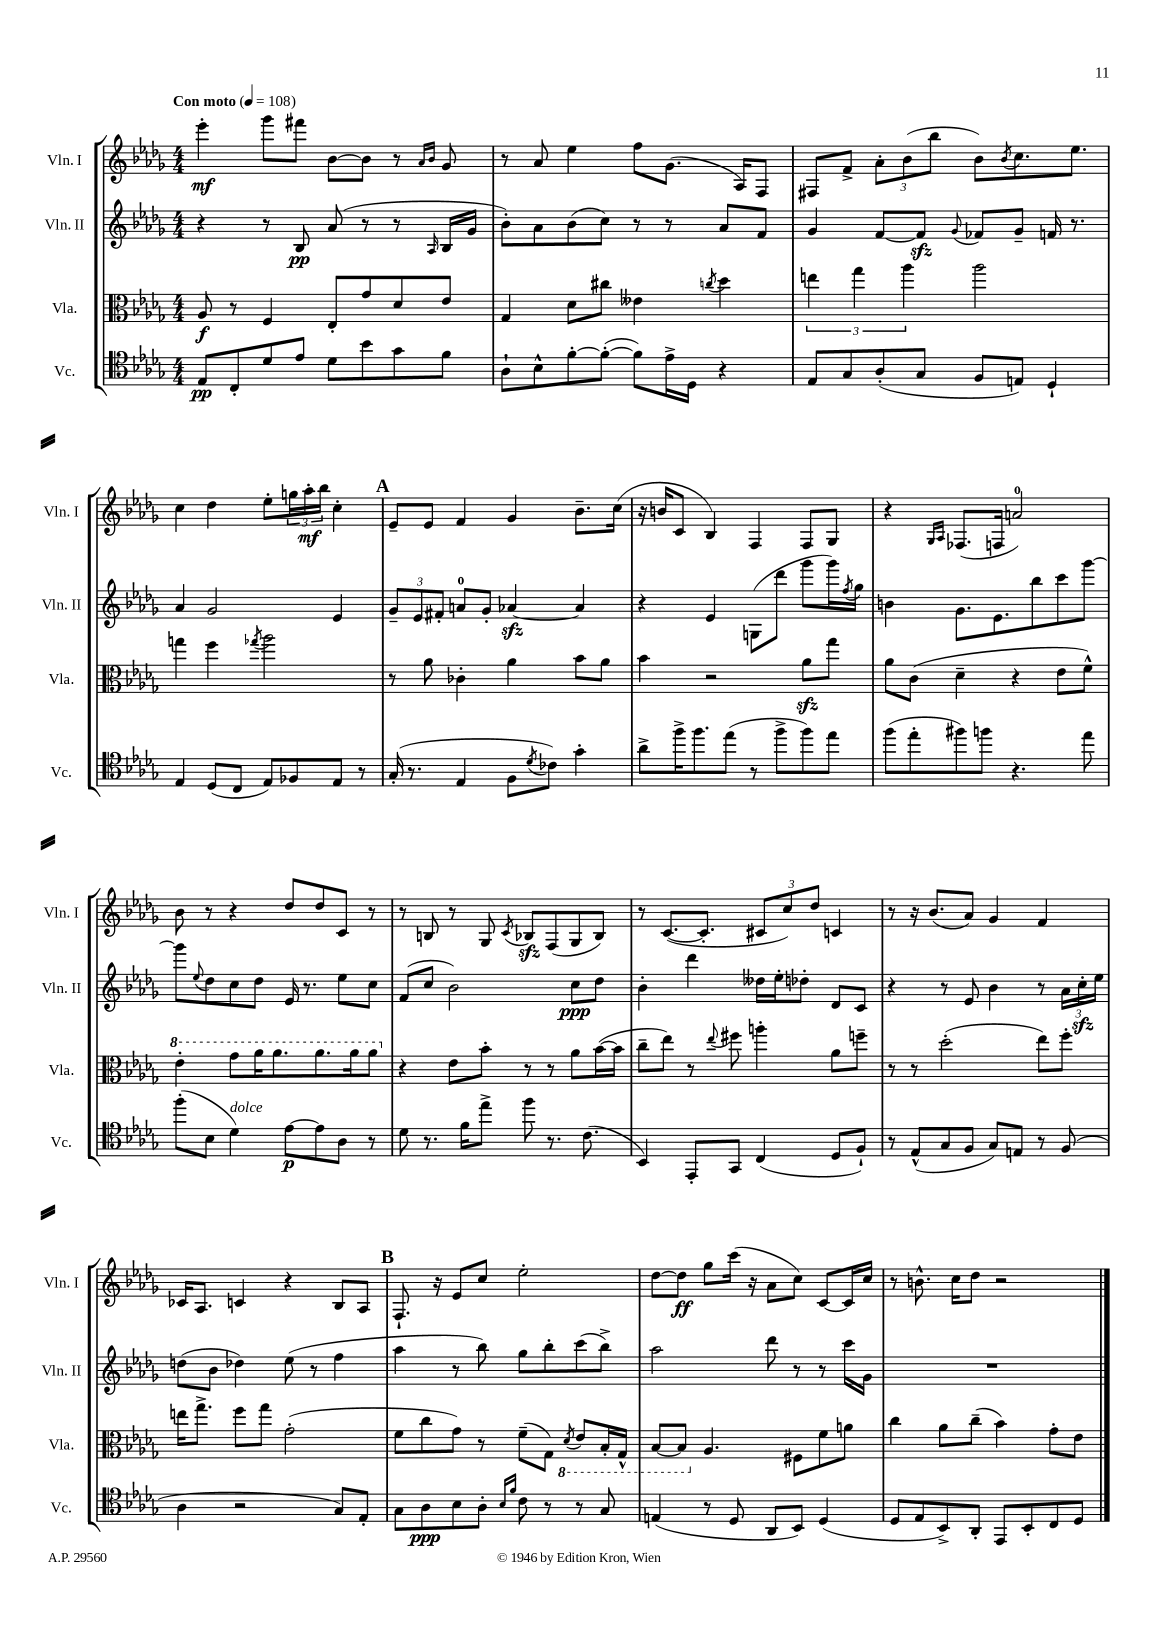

**kern	**kern	**kern	**kern
*staff4	*staff3	*staff2	*staff1
*clefC4	*clefC3	*clefG2	*clefG2
*k[b-e-a-d-g-]	*k[b-e-a-d-g-]	*k[b-e-a-d-g-]	*k[b-e-a-d-g-]
*M4/4	*M4/4	*M4/4	*M4/4
*MM108	*MM108	*MM108	*MM108
8E-	8A-	4r	4eee-'
8C'	8r	.	.
8d-	4F	8r	8ggg-
8e-	.	8B-	8fff#
8d-	8E-'	(8a-	[8b-
8b-	8g-	8r	8b-]
8g-	8d-	8r	8r
.	.	.	16qqa-
.	.	16qqA-	16qqb-
8f	8e-	16B-	8g-
.	.	16g-	.
=	=	=	=
8A-`	4G-	8b-')	8r
8B-^^	.	8a-	8a-
[8f'	8d-	(8b-	4ee-
(8f'_	8cc#	8cc)	.
8f])	4e--	8r	8ff
16e-^	.	8r	(8.g-
16D-	.	.	.
.	8qcc	.	.
4r	4dd-	8a-	.
.	.	.	16A-)
.	.	8f	8F
=	=	=	=
8E-	6ee	4g-	8F#
8G-	.	.	8f^
.	6gg-	.	.
(8A-'	.	[8f	12a-'
.	6aa-	.	(12b-
8G-	.	8f]	.
.	.	.	12bb-
.	.	8qqg-	.
8F	2aa-	8f-	8b-)
.	.	.	8qb-
8E)	.	8g-~	8.cc
4D-`	.	16f	.
.	.	8.r	8.ee-
=	=	=	=
4E-	4gg	4a-	4cc
(8D-	4ff	2g-	4dd-
8C	.	.	.
.	8qgg-	.	.
8E-)	2aa-	.	8ee-'
8F-	.	.	24gg
.	.	.	24aa-'
.	.	.	24bb-
8E-	.	4e-	4cc'
8r	.	.	.
=	=	=	=
(16G-'	8r	12g-~	8e-~
8.r	.	.	.
.	.	12e-	.
.	8a-	.	8e-
.	.	12f#'	.
4E-	4c-'	8a	4f
.	.	8g-'	.
8F	4a-	[4a-	4g-
8qd-	.	.	.
8c-)	.	.	.
4g-'	8b-	4a-]	8.b-~
.	8a-	.	.
.	.	.	(16cc
=	=	=	=
8a-^	4b-	4r	16r
.	.	.	16b
16ff^	.	.	8c
8.ff	.	.	.
.	2r	4e-	4B-)
(8ee-	.	.	.
8r	.	(8G	4F
8ff^	.	8ddd-	.
8ff)	8a-	8ggg-	8F
8ee-	8gg-	16ggg-)	8G-
.	.	8qff	.
.	.	16gg-	.
=	=	=	=
(8ff	8a-	4b	4r
8ee-'	(8c	.	.
.	.	.	16qqG-
.	.	.	16qqA-
8ff#)	4d-~	8.g-	(8.F-
8ff	.	.	.
.	.	8.e-	16F
4.r	4r	.	2a)
.	.	8bb-	.
.	8e-	8ccc	.
8ee-	8f^^)	[8ggg-	.
=	=	=	=
(8ff'	4ee-'	8ggg-]	8b-
.	.	8qqee-	.
8B-	.	8dd-	8r
4d-)	8gg-	8cc	4r
.	16aa-	8dd-	.
.	8.aa-	.	.
[8e-	.	16e-	8dd-
.	.	8.r	.
8e-]	8.aa-	.	8dd-
8A-	.	8ee-	8c
.	16aa-	.	.
8r	8aa-	8cc	8r
=	=	=	=
8d-	4r	(8f	8r
8.r	.	8cc	8B
.	8e-	2b-)	8r
16f	.	.	.
8ee-^	8b-'	.	8G-
.	.	.	8qc
8ff	8r	.	8B-
8.r	8r	.	(8F
.	8a-	8cc	8G-
(8.c	.	.	.
.	([16b-	8dd-	8B-)
.	16b-]	.	.
=	=	=	=
4BB-)	8cc~	4b-'	8r
.	8ee-)	.	([8.c
8EE-'	8r	4ddd-	.
.	.	.	8.c']
.	8qqee-	.	.
8GG-	8ff#	.	.
(4C	4aa'	16dd--	12c#
.	.	16ee-'	.
.	.	.	12cc)
.	.	8dd-'	.
.	.	.	12dd-
8D-	8a-	8d-	4c
8F`)	8ff~	8c	.
=	=	=	=
8r	8r	4r	8r
(8E-^^	8r	.	16r
.	.	.	(8.b-
8G-	(2dd-'	8r	.
8F	.	8e-	8a-)
8G-)	.	4b-	4g-
8E	.	.	.
8r	8ee-)	8r	4f
(8F	8ff'	24a-	.
.	.	24cc'	.
.	.	24ee-	.
=	=	=	=
4A-	16ee	(8dd	16c-
.	8.gg-^	.	8.A-
.	.	8b-	.
2r	8ff	4dd-)	4c
.	8gg-	.	.
.	(2g-'	(8ee-	4r
.	.	8r	.
8G-)	.	4ff	8B-
8E-'	.	.	8A-
=	=	=	=
8G-	8f	4aa-	8.F`
8A-	8cc	.	.
.	.	.	16r
8B-	8g-)	8r	8e-
8A-'	8r	8bb-)	8cc
16qqB-	.	.	.
16qqf	.	.	.
8c	(8f~	8gg-	2ee-'
8r	8G-)	8bb-'	.
.	8qD-	.	.
8r	8E-	(8ccc	.
8G-	16BB-'	8bb-^)	.
.	16GG-^^	.	.
=	=	=	=
(4E	[8BB-	2aa-	[8dd-
.	8BB-]	.	8dd-]
8r	4.A-	.	8gg-
8D-	.	.	(16ccc
.	.	.	16r
8AA-	.	8ddd-	8a-
8BB-)	8F#	8r	8cc)
(4D-	8f	8r	[8c
.	8a	16ccc	16c]
.	.	16g-	16cc
=	=	=	=
8D-	4cc	1r	8r
8E-	.	.	8.b^^
8BB-^)	8a-	.	.
.	.	.	16cc
8AA-'	(8cc~	.	8dd-
8EE-	4b-)	.	2r
8BB-'	.	.	.
8C	8g-'	.	.
8D-	8e-	.	.
==	==	==	==
*-	*-	*-	*-
